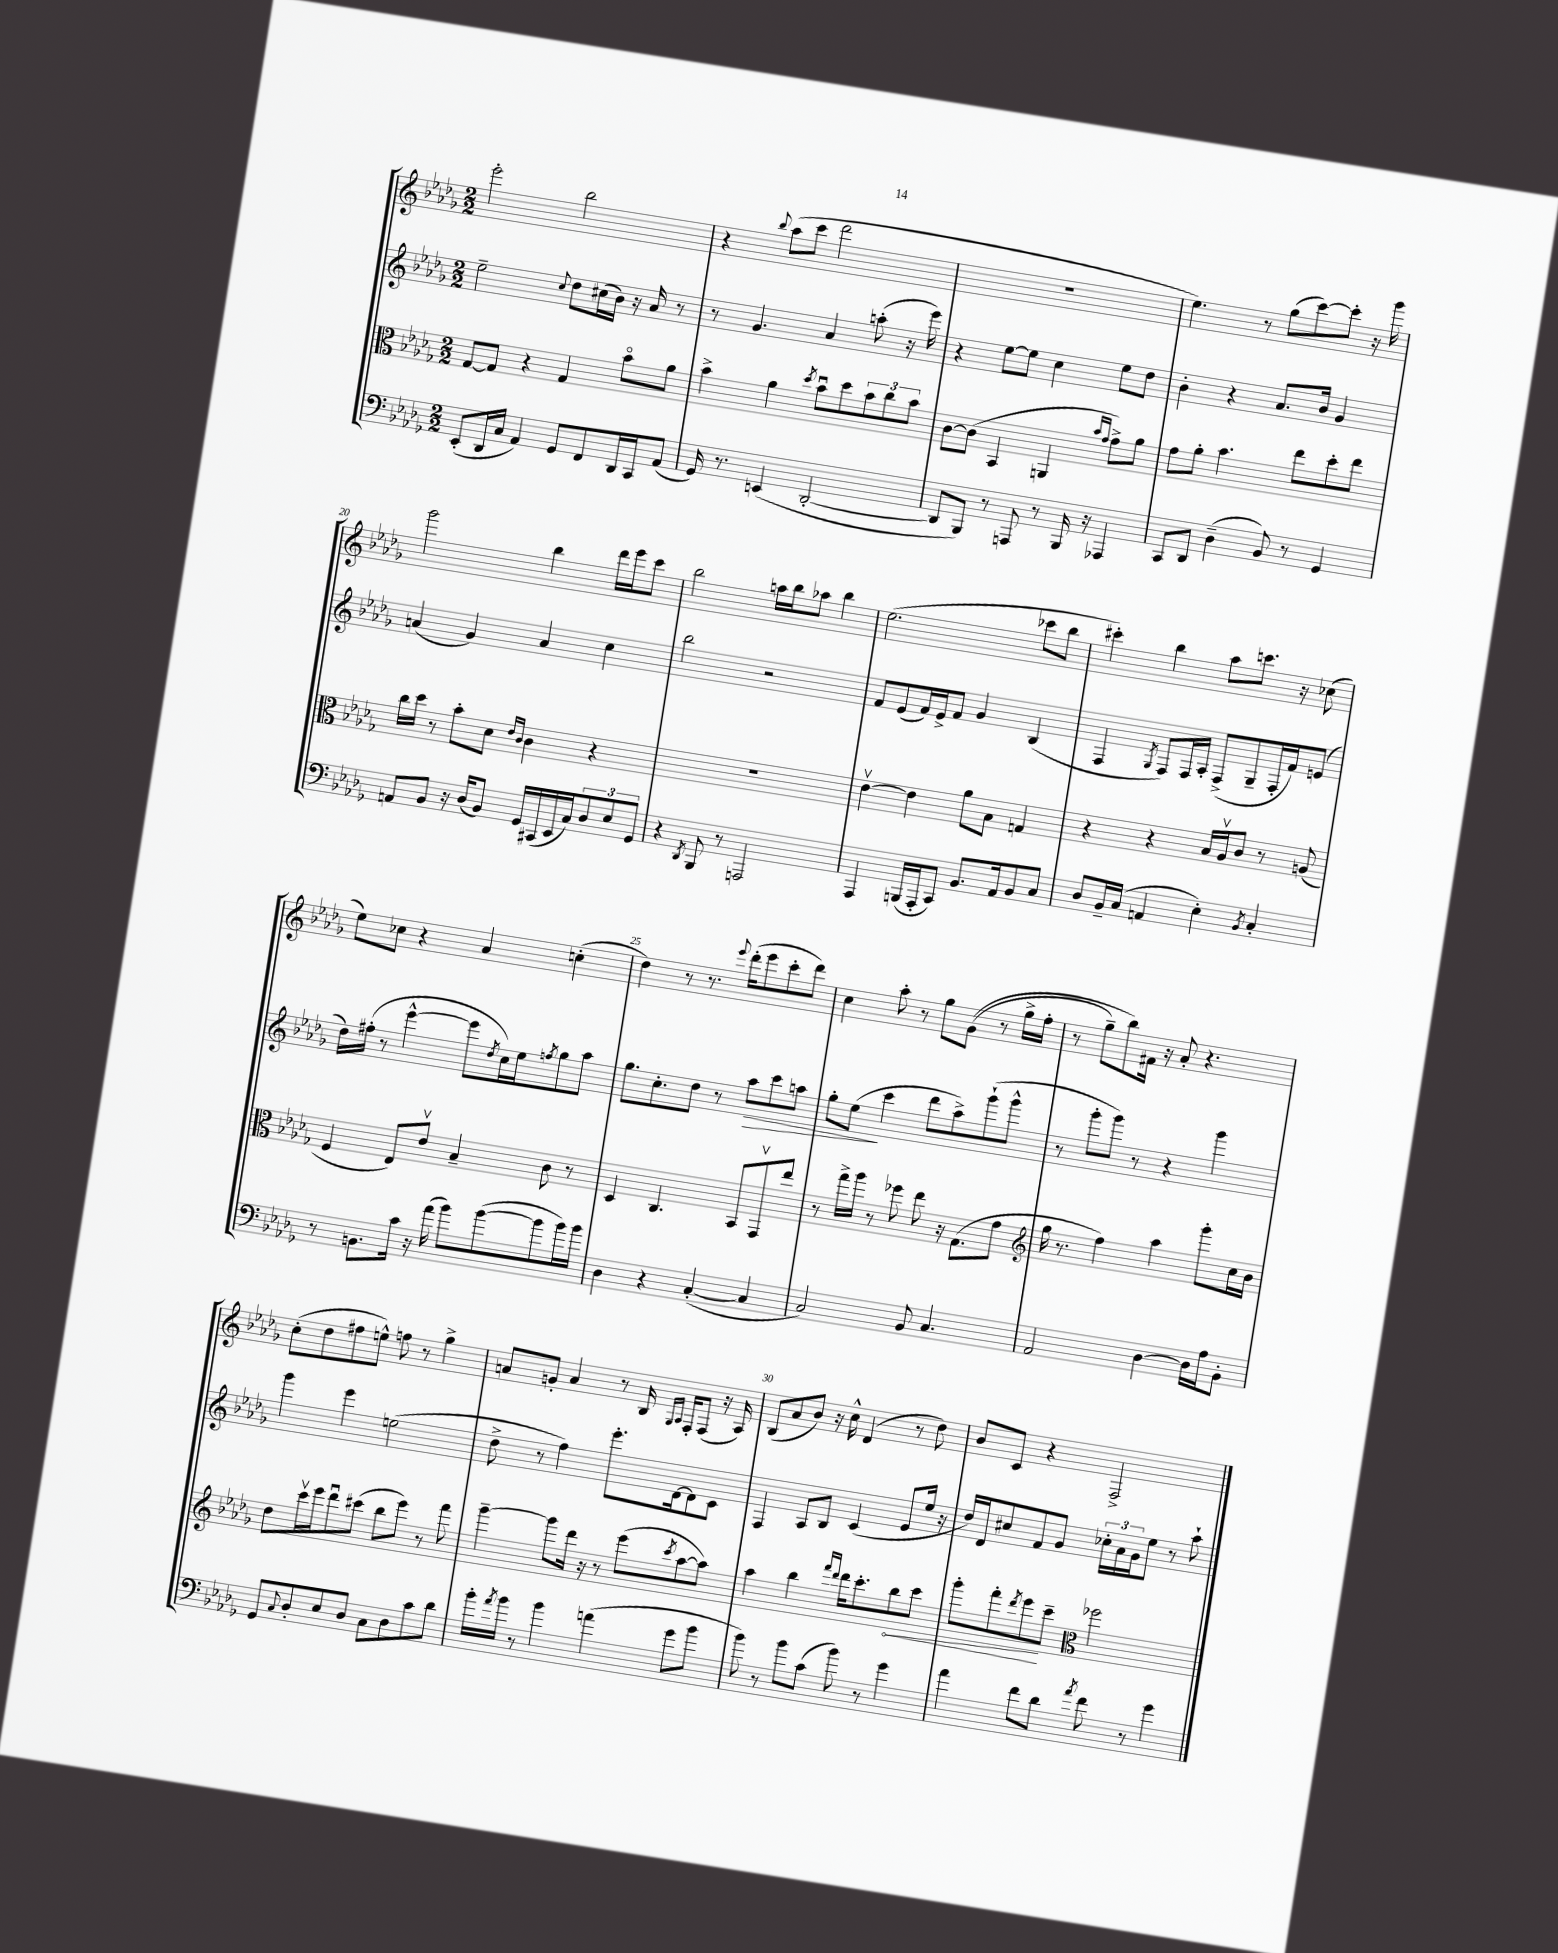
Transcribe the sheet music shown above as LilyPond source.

<<
\new StaffGroup <<
\new Staff = "s0" {
    \clef treble \key des \major \numericTimeSignature \time 2/2
    ees'''2-. bes''2 |
    r4 \appoggiatura { bes''8 } aes''8( c'''8 des'''2 |
    R1 |
    ees''4.) r8 ges''8( c'''8~) c'''8-. r16 ges'''16 |
    ges'''2 bes''4 des'''16 ees'''16 c'''8 |
    bes''2 a''16 bes''16 aes''8 bes''4 |
    ees''2.( ces'''8 bes''8 |
    cis'''4-.) bes''4 aes''8 c'''8. r16 ces''8( |
    ees''8) ces''8 r4 aes'4 c''4-.( |
    des''4) r8 r8. \appoggiatura { ees'''8 } des'''16-.( ees'''8 c'''8-. des'''8) |
    c''4 aes''8-. r8 ges''8 ges'8(\( r8 ges''16-> f''16-. |
    r8 ges''8--) bes''8\) fis'16 r16 aes'8-. r4. |
    c''8-.( des''8 fis''8 e''8-^) f''8 r8 ges''4-> |
    a'8 g'8-. a'4 r8 bes16 \grace { ges16 aes16 } f16-. f8( r16 aes16) |
    bes8( aes'8 bes'8) r16 c''16-^ des'4( r8 des''8) |
    bes'8 c'8 r4 f2-> \bar "|." |
}
\new Staff = "s1" {
    \clef treble \key des \major \numericTimeSignature \time 2/2
    ees''2-- \appoggiatura { c''8 } des''8 cis''16( bes'16) r16 aes'16 r8 |
    r8 ges'4. aes'4 a''8-.( r16 ees'''16) |
    r4 ees''8~ ees''8 c''4 ees''8 des''8 |
    bes'4-. r4 aes'8. bes'16 ges'4 |
    a'4( ges'4) a'4 c''4 |
    bes''2 r2 |
    f'8 ees'8( f'16) ees'16-> f'8 ges'4 bes4( |
    f4 \acciaccatura { ges8 } f8) f16 aes16-. f8->( ges8-- f16-. f'16) e'8( |
    des''16) fis''16-.( r8 ees'''4~-^ ees'''8 \acciaccatura { des''8 } c''16) ees''16 \acciaccatura { f''8 } ges''8 aes''8 |
    ges''8. c''8.-. des''8 r8 aes''8\> c'''8 a''8 |
    ges''8-. ees''8\!( c'''4 des'''8 aes''8->) ges'''8-!( ges'''8-^ |
    r8 ges'''8-. ges'''8) r8 r4 ges'''4 |
    ges'''4 ees'''4 e''2( |
    des''8-> r8 f''4) ees'''8.-. des'16~ des'8 c'8 |
    f4 aes8 bes8 c'4( ees'8 ees''16 r16 |
    des''16) des'16 cis''8 f'8 ges'8 \tuplet 3/2 { ces''16-. aes'16 ges'16 } ees''8 r8 aes''8-! \bar "|." |
}
\new Staff = "s2" {
    \clef alto \key des \major \numericTimeSignature \time 2/2
    ges8~ ges8 r4 ges4 bes'8\flageolet aes'8 |
    bes'4-> aes'4 \acciaccatura { des''8 } bes'8\downbow des''8 \tuplet 3/2 { bes'8 c''8 bes'8 } |
    c'8~ c'8( bes,4 a,4 \grace { bes'16 ges'16 } ges'8->) aes'8 |
    ges'8 aes'8-. bes'4. ees''8 des''8-. ees''8 |
    c''16 des''16 r8 bes'8-. des'8 \grace { ees'16 c'16 } c'4 r4 |
    R1 |
    ees'4~\upbow ees'4 aes'8 bes8 g4 |
    r4 r4 bes16 aes16\upbow c'8 r8 a8( |
    f4 ees8) ees'8\upbow bes4-- c'8 r8 |
    des4 c4. bes,8 ges,8\upbow ees''8 |
    r8 ges''16-> aes''16 r8 fes''8 ees''8 r16 ges8.( ges'8 |
    \clef treble ges''16 r8. f''4) aes''4 ges'''8-. c''16 bes'16 |
    des''8 c'''16\upbow ees'''16 des'''8\downbow cis'''8( bes''8 ees'''8) r8 f'''8 |
    ges'''4~-- ges'''8 des'''16 r16 r8 ees'''8( \acciaccatura { c'''8 } aes''8~ aes''8) |
    aes''4 bes''4 \grace { f'''16 des'''16 } des'''16 c'''8.-. \once \override Hairpin.circled-tip = ##t bes''8\< c'''8 |
    ges'''8-. f'''8-. \acciaccatura { des'''8 } ees'''8\! c'''8-- \clef alto fes''2 \bar "|." |
}
\new Staff = "s3" {
    \clef bass \key des \major \numericTimeSignature \time 2/2
    ees,8-.( des,16 c16 aes,4) ges,8 f,8 des,16 c,16 aes,8( |
    ges,16) r8. e,4( des,2~-. |
    des,8 bes,,8) r8 a,,8 r8 bes,,16 r16 aes,,4 |
    c,8 des,8 des4--( bes,8) r8 ges,4 |
    a,8 bes,8 r16 des16( bes,8) ges,16 cis,16( ees,16 c16) \tuplet 3/2 { des8 ees8 ges,8 } |
    r4 \acciaccatura { des,8 } bes,,8 r8 a,,2 |
    aes,,4 b,,16( aes,,16-. c,8) bes,8. aes,16 bes,8 c8 |
    des8 bes,16-- c16( a,4 ees4-.) \acciaccatura { bes,8 } c4-. |
    r8 b,8. c'16 r16 aes'16( bes'8) bes'8~( bes'8 bes'16) bes'16 |
    des4 r4 c4~-.( c4 |
    c2) bes,8 c4. |
    aes,2 des4~ des16 aes16 bes,8-. |
    ges,8 \appoggiatura { c8 } des8-. ees8 des8 c8 des8 c'8 des'8 |
    bes'16-. \acciaccatura { aes'8 } bes'16 r8 bes'4 a'4( ges'8 bes'8 |
    bes'8) r8 bes'8 c'8( bes'8) r8 ges'4 |
    aes'4 f'8 des'8 \acciaccatura { aes'8 } f'8 r8 ges'4 \bar "|." |
}
>>
>>
\layout { \context { \Score currentBarNumber = #16 \override BarNumber.break-visibility = ##(#f #t #t) barNumberVisibility = #(every-nth-bar-number-visible 5) } }
